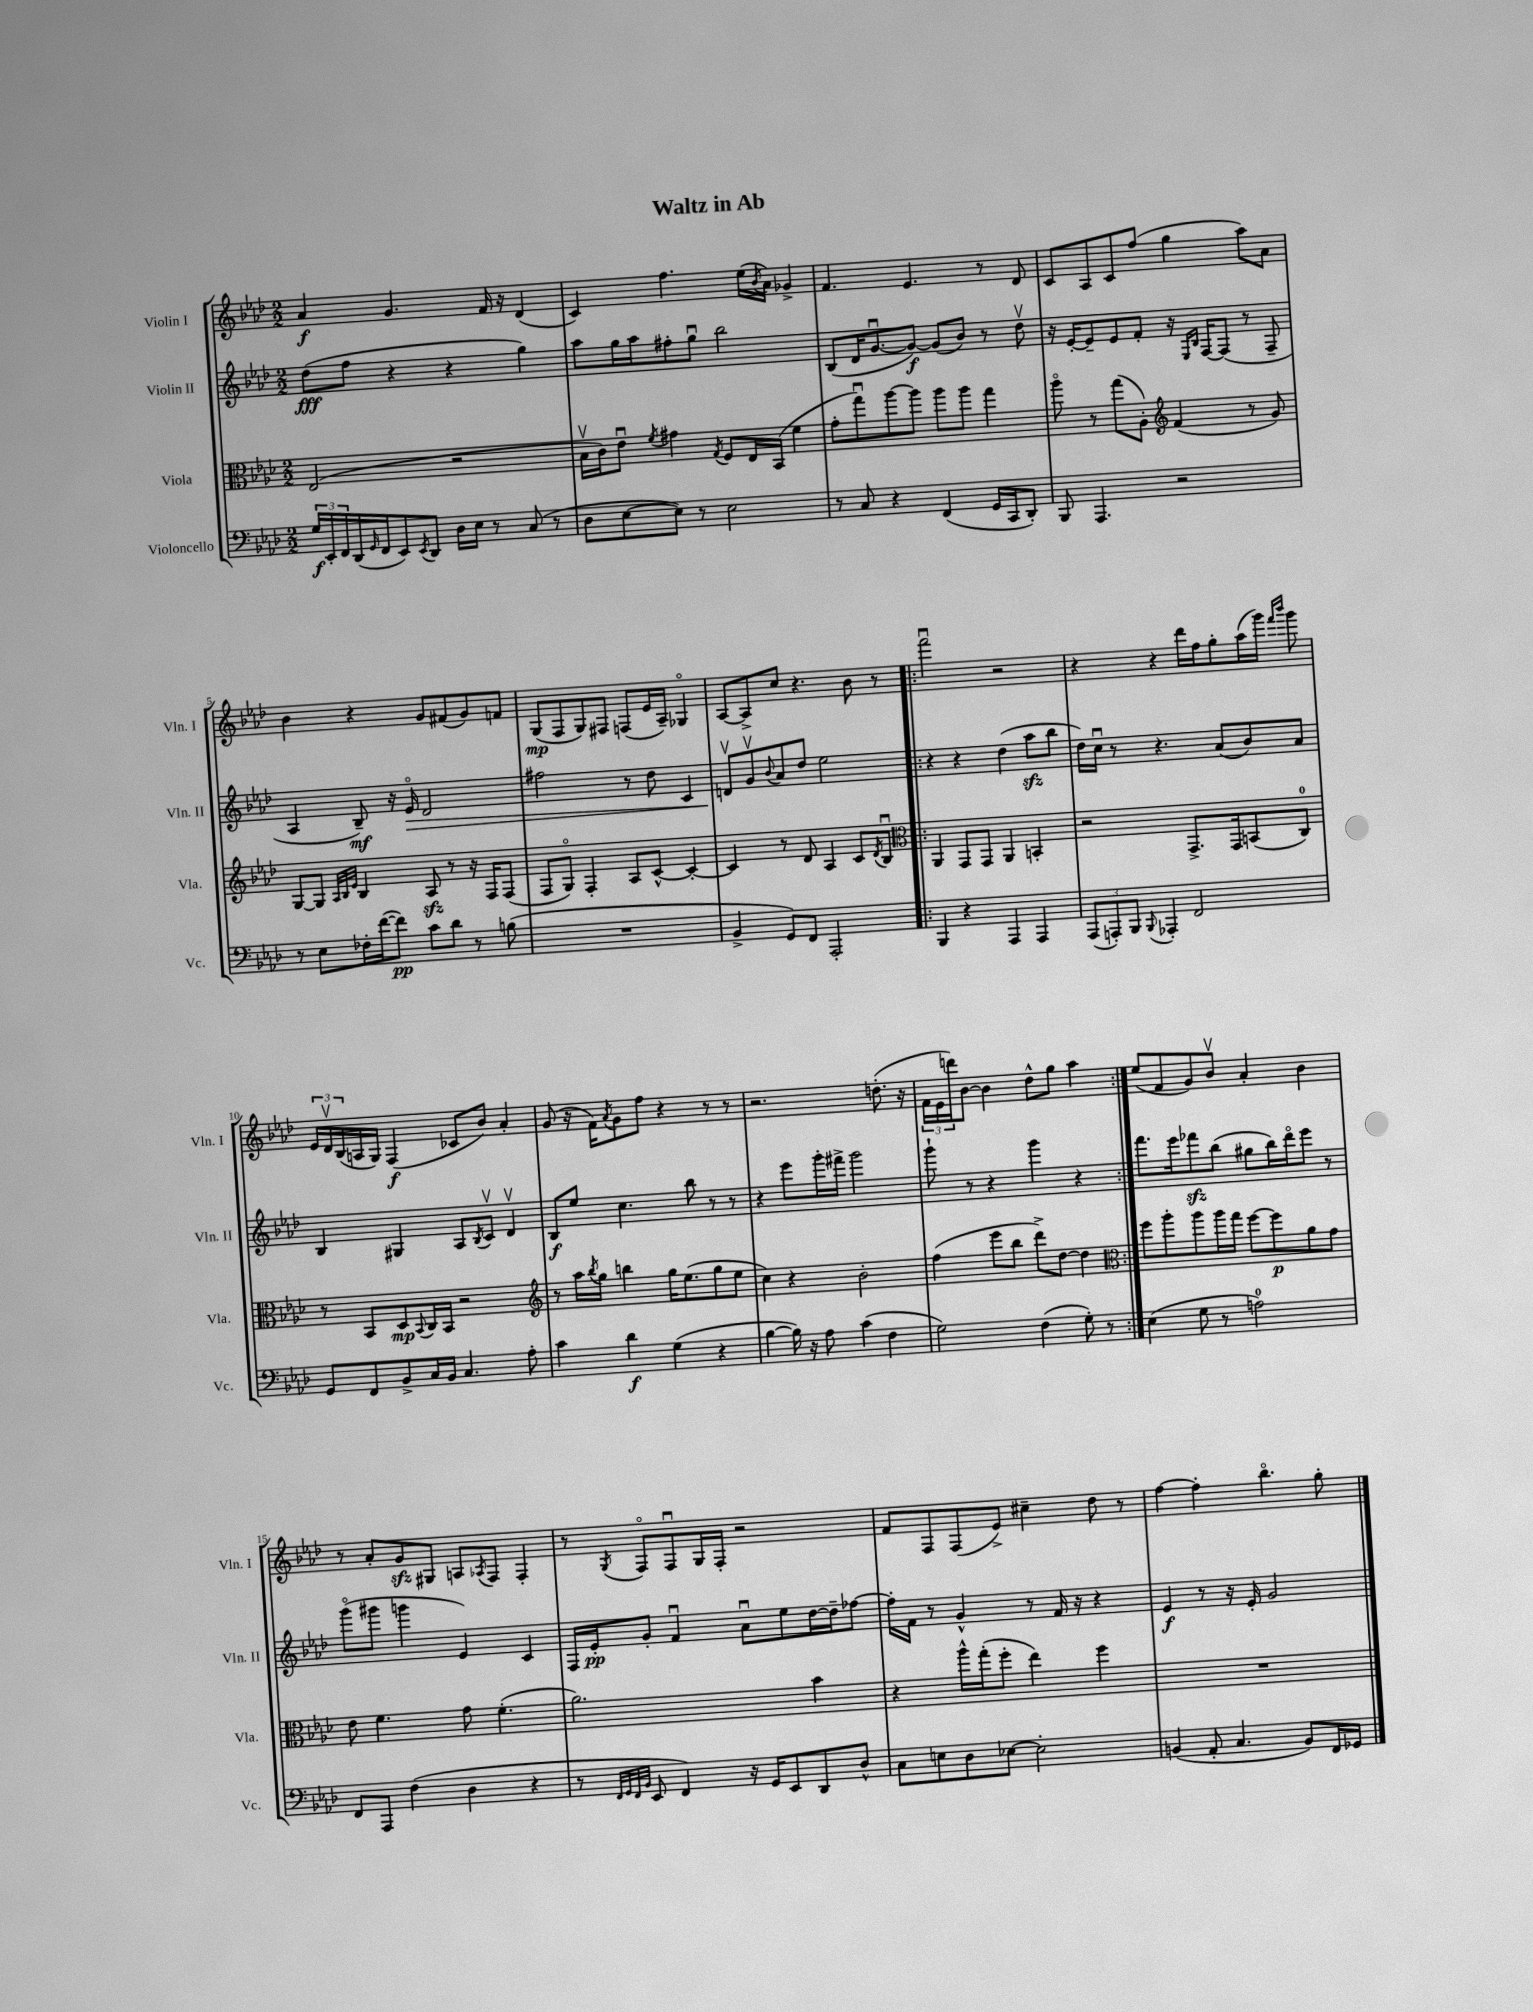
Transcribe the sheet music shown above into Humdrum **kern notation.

**kern	**dynam	**kern	**dynam	**kern	**dynam	**kern	**dynam
*part4	*part4	*part3	*part3	*part2	*part2	*part1	*part1
*staff4	*staff4	*staff3	*staff3	*staff2	*staff2	*staff1	*staff1
*I"Violoncello	*	*I"Viola	*	*I"Violin II	*	*I"Violin I	*
*I'Vc.	*	*I'Vla.	*	*I'Vln. II	*	*I'Vln. I	*
*clefF4	*	*clefC3	*	*clefG2	*	*clefG2	*
*k[b-e-a-d-]	*	*k[b-e-a-d-]	*	*k[b-e-a-d-]	*	*k[b-e-a-d-]	*
*M2/2	*	*M2/2	*	*M2/2	*	*M2/2	*
=1	=1	=1	=1	=1	=1	=1	=1
24G/LL	f	(2E-/	.	(8dd-\L	fff	4a-/	f
24EE-'/	.	.	.	.	.	.	.
24FF/	.	.	.	.	.	.	.
(16DD-/	.	.	.	8ff\J	.	.	.
16qqGG/	.	.	.	.	.	.	.
16FF/J	.	.	.	.	.	.	.
8EE-/)	.	.	.	4r	.	4.g/	.
8qEE-/	.	.	.	.	.	.	.
8DD-/J	.	.	.	.	.	.	.
16D-\LL	.	2r	.	4r	.	.	.
16E-\JJ	.	.	.	.	.	.	.
8r	.	.	.	.	.	16f/	.
.	.	.	.	.	.	16r	.
(8C/	.	.	.	4gg\)	.	(4d-/	.
8r	.	.	.	.	.	.	.
=2	=2	=2	=2	=2	=2	=2	=2
8D-\L	.	16B-v\LL	.	8aa-\L	.	4c/)	.
.	.	16c\J)	.	.	.	.	.
[8E-\	.	8e-u\J	.	16gg\L	.	.	.
.	.	.	.	16aa-\J	.	.	.
.	.	8qf/	.	.	.	.	.
8E-\J])	.	4g#X\	.	8ff#X'\	.	4.ff\	.
8r	.	.	.	8ggu\J	.	.	.
.	.	8qG/	.	.	.	.	.
2E-\	.	8F/L	.	2bb-\	.	.	.
.	.	16E-/L	.	.	.	(16ee-\LL	.
.	.	.	.	.	.	8qb-/	.
.	.	(16BB-/JJ	.	.	.	16a-\JJ)	.
.	.	4f\	.	.	.	4g-X^/	.
=3	=3	=3	=3	=3	=3	=3	=3
8r	.	8g'\L	.	(8B-/L	.	4.f/	.
8C/	.	8ggu\)	.	16d-/K	.	.	.
.	.	.	.	[8.gu/	.	.	.
4r	.	[8aa-\	.	.	.	.	.
.	.	8aa-\J]	.	8g/J_)	f	4.e-/	.
(4FF/	.	8aa-\L	.	(8g/L]	.	.	.
.	.	8aa-\J	.	8b-/J)	.	.	.
16GG/LL	.	4gg\	.	8r	.	8r	.
16CC/J	.	.	.	.	.	.	.
8DD-'/J)	.	.	.	8dd-v\	.	8d-/	.
=4	=4	=4	=4	=4	=4	=4	=4
8BBB-/	.	8aa-\	.	16r	.	8c/L	.
.	.	.	.	[16e-'/KL	.	.	.
4.AAA-/	.	8r	.	8e-~/]	.	8A-/	.
.	.	(8gg\L	.	8e-/	.	8c/	.
.	.	8A-'\J)	.	8f'/J	.	(8ff/J	.
*	*	*clefG2	*	*	*	*	*
2r	.	(4f/	.	16r	.	4gg\	.
.	.	.	.	16qqE-/LL	.	.	.
.	.	.	.	16qqB-/JJ	.	.	.
.	.	.	.	[16F/KL	.	.	.
.	.	.	.	(8F/J]	.	.	.
.	.	8r	.	8r	.	8aa-\L)	.
.	.	8g/)	.	8F~/	.	8a-\J	.
!!LO:LB:g=z
=5	=5	=5	=5	=5	=5	=5	=5
8r	.	[8G/L	.	4A-/	.	4b-\	.
8E-\L	.	8G/J]	.	.	.	.	.
.	.	32qqA-/LLL	.	.	.	.	.
.	.	32qqB-/	.	.	.	.	.
.	.	32qqe-/JJJ	.	.	.	.	.
16F-X'\L	.	4B-/	.	8B-~/)	mf	4r	.
([16f\J	.	.	.	.	.	.	.
8f\J])	pp	.	.	16r	.	.	.
!	!	!	!	!	!LO:HP:b	!	!
.	.	.	.	16e-/	>	.	.
8c\L	.	8A-zz/	.	2d-/	.	8g/L	.
8d-\J	.	8r	.	.	.	(8f#X/	.
8r	.	16r	.	.	.	8g/)	.
.	.	16F/KL	.	.	.	.	.
(8Bn\	.	(8F/J	.	.	.	8fn/J	.
=6	=6	=6	=6	=6	=6	=6	=6
1r	.	8F/L	.	2ff#X\	.	(8G/L	mp
.	.	8G/J)	.	.	.	8F/	.
.	.	4F'/	.	.	.	8G/)	.
.	.	.	.	.	.	8F#X/J	.
.	.	8A-/L	.	8r	.	(8Fn/L	.
.	.	[8c^^/J	.	8dd-\	.	16e-/L	.
.	.	.	.	.	.	16A-~/JJ)	.
.	.	4c'/_	.	4c/	.	4G-X/	.
=7	=7	=7	=7	=7	=7	=7	=7
4BB-^/	.	4c/]	.	8dnv/L	.	[8A-/L	.
.	.	.	.	8gv/	]	8A-^/]	.
.	.	.	.	8qqb-/	.	.	.
8GG/L)	.	8r	.	8a-/	.	8cc/J	.
8FF/J	.	8d-/	.	8dd-/J	.	4.r	.
2AAA-'/	.	4A-/	.	2ee-\	.	.	.
.	.	8c/L	.	.	.	8b-\	.
.	.	8qd-/	.	.	.	.	.
.	.	8B-u/J	.	.	.	8r	.
=8!|:	=8!|:	=8!|:	=8!|:	=8!|:	=8!|:	=8!|:	=8!|:
*	*	*clefC3	*	*	*	*	*
4BBB-/	.	4AA-/	.	4r	.	2fffu\	.
4r	.	8GG/L	.	4r	.	.	.
.	.	8GG/J	.	.	.	.	.
4AAA-/	.	4AA-/	.	(4dd-\	.	2r	.
4AAA-/	.	4BBn'/	.	8aa-zz\L	.	.	.
.	.	.	.	8bb-\J	.	.	.
=9	=9	=9	=9	=9	=9	=9	=9
(12AAA-/L	.	2r	.	16dd-\LL)	.	4r	.
.	.	.	.	16ccu\JJ	.	.	.
12AAAn'/)	.	.	.	.	.	.	.
.	.	.	.	8r	.	.	.
12BBB-/J	.	.	.	.	.	.	.
8qqBBB-/	.	.	.	.	.	.	.
4AAA-X'/	.	.	.	4.r	.	4r	.
2FF/	.	8.GG^/L	.	.	.	16ddd-\LL	.
.	.	.	.	.	.	16ff\J	.
.	.	.	.	(8a-/L	.	8gg'\	.
.	.	16GG/k	.	.	.	.	.
.	.	(8BBn/	.	8b-/)	.	(16aa-\L	.
.	.	.	.	.	.	16ggg\JJ)	.
.	.	.	.	.	.	16qqfff/LL	.
.	.	.	.	.	.	16qqbbb-/JJ	.
.	.	8C/J)	.	8a-/J	.	8ggg\	.
!!LO:LB:g=z
=10	=10	=10	=10	=10	=10	=10	=10
8GG/L	.	8r	.	4B-/	.	24e-/LL	.
.	.	.	.	.	.	24d-v/	.
.	.	.	.	.	.	(24B-/	.
8FF/	.	8BB-/L	.	.	.	16An/	.
.	.	.	.	.	.	16G/JJ)	.
8BB-^/	.	8D-/	mp	4G#X/	.	(4F/	f
.	.	8qqBB-/	.	.	.	.	.
16C/L	.	16C/L	.	.	.	.	.
16BB-/JJ	.	16BB-/JJ	.	.	.	.	.
4.C/	.	2r	.	8A-/L	.	8c-X/L	.
.	.	.	.	8qB-/	.	.	.
.	.	.	.	8cv/J	.	8b-/J)	.
.	.	.	.	4d-v/	.	4a-'/	.
8A-'\	.	.	.	.	.	.	.
=11	=11	=11	=11	=11	=11	=11	=11
*	*	*clefG2	*	*	*	*	*
4c\	.	8r	.	8B-/L	f	(8g/	.
.	.	16aa-\LL	.	8ee-/J	.	16r	.
.	.	8qbb-/	.	.	.	.	.
.	.	16gg\JJ	.	.	.	16f\KL)	.
.	.	.	.	.	.	8qa-/	.
4d-\	f	4bbn\	.	4.cc\	.	8g\	.
.	.	.	.	.	.	8ff\J	.
(4G\	.	16gg\KL	.	.	.	4r	.
.	.	(8.ee-\	.	.	.	.	.
.	.	.	.	8bb-\	.	.	.
4r	.	8gg\	.	8r	.	8r	.
.	.	8ee-\J	.	8r	.	8r	.
=12	=12	=12	=12	=12	=12	=12	=12
[4B-\	.	4cc\)	.	4r	.	2.r	.
16B-\])	.	4r	.	8eee-\L	.	.	.
16r	.	.	.	.	.	.	.
8A-\	.	.	.	16ggg'\L	.	.	.
.	.	.	.	16fff#X^\JJ	.	.	.
(4c\	.	2b-'\	.	2ggg\	.	.	.
4F\	.	.	.	.	.	(8.ddn'\	.
.	.	.	.	.	.	16r	.
=13	=13	=13	=13	=13	=13	=13	=13
2G\)	.	(4ff\	.	8ggg`\	.	24f\LL	.
.	.	.	.	.	.	24e-\	.
.	.	.	.	.	.	24dddn\J)	.
.	.	.	.	8r	.	[8b-\J	.
.	.	8eee-\L	.	4r	.	4b-\]	.
.	.	8bb-\J	.	.	.	.	.
(4F\	.	8ddd-^\L)	.	4ggg\	.	8dd-^^\L	.
.	.	[8dd-\J	.	.	.	8gg\J	.
8G'\)	.	4dd-\]	.	4r	.	4aa-\	.
8r	.	.	.	.	.	.	.
=14:|!	=14:|!	=14:|!	=14:|!	=14:|!	=14:|!	=14:|!	=14:|!
*	*	*clefC3	*	*	*	*	*
(4E-\	.	8ff\L	.	8.fff\L	.	(8ee-/L	.
.	.	8aa-'\	.	.	.	8f/	.
.	.	.	.	16eee-\k	.	.	.
8G\	.	8aa-\	.	8fff-Xzz\	.	8g/)	.
8r	.	16aa-\L	.	(8bb-\J	.	8b-v/J	.
.	.	16gg\JJ	.	.	.	.	.
2An\)	.	[8ff\L	.	8gg#X\L	.	4a-'/	.
.	.	8ff\]	p	16bb-\L)	.	.	.
.	.	.	.	16ddd-\J	.	.	.
.	.	8a-\	.	8eee-\J	.	4b-\	.
.	.	8g\J	.	8r	.	.	.
!!LO:LB:g=z
=15	=15	=15	=15	=15	=15	=15	=15
8FF/L	.	8e-\	.	(8ggg\L	.	8r	.
8AAA-/J	.	4.f\	.	8ggg#X\J	.	8a-'/L	.
(4F\	.	.	.	4gggn\	.	8gzz/	.
.	.	.	.	.	.	8G#X/J	.
4D-\	.	8g\	.	4e-/)	.	8An/L	.
.	.	.	.	.	.	8qA-X/	.
.	.	(4.f'\	.	.	.	8F/J	.
4r	.	.	.	4c/	.	4F'/	.
=16	=16	=16	=16	=16	=16	=16	=16
8r	.	2.a-\)	.	16F/LL	.	8r	.
.	.	.	.	16e-'/J	pp	.	.
32qqFF/LLL	.	.	.	.	.	.	.
32qqGG/	.	.	.	.	.	.	.
32qqFF/	.	.	.	.	.	.	.
32qqBB-/JJJ	.	.	.	.	.	8qG/	.
8EE-/	.	.	.	8g'/J	.	8F/L	.
4FF/)	.	.	.	4fu/	.	8Fu/	.
.	.	.	.	.	.	16G/L	.
.	.	.	.	.	.	16F'/JJ	.
16r	.	.	.	8a-u\L	.	2r	.
16GG/KL	.	.	.	.	.	.	.
8EE-/	.	.	.	8ee-\	.	.	.
8DD-/	.	4b-\	.	[16dd-\L	.	.	.
.	.	.	.	16dd-~\J]	.	.	.
8D-^^/J	.	.	.	[8ff-X\J	.	.	.
=17	=17	=17	=17	=17	=17	=17	=17
8C\L	.	4r	.	16ff-'\LL]	.	8f/L	.
.	.	.	.	16f\JJ	.	.	.
8En\	.	.	.	8r	.	8F/	.
8D-\	.	16aa-^^\LL	.	4g^^/	.	(8F/	.
.	.	(16gg'\J	.	.	.	.	.
[8E-X\J	.	8ff'\J	.	.	.	8e-^/J)	.
2E-'\]	.	4ee-\)	.	8r	.	4cc#X~\	.
.	.	.	.	16f/	.	.	.
.	.	.	.	16r	.	.	.
.	.	4ff\	.	4r	.	8dd-\	.
.	.	.	.	.	.	8r	.
=18	=18	=18	=18	=18	=18	=18	=18
(4BBn/	.	1r	.	4e-/	f	[4ff\	.
8AA-'/	.	.	.	8r	.	4ff'\]	.
4.C/	.	.	.	16r	.	.	.
.	.	.	.	16e-'/	.	.	.
.	.	.	.	2g/	.	4.bb-\	.
8BB/L)	.	.	.	.	.	.	.
16FF/L	.	.	.	.	.	8gg'\	.
16GG-X/JJ	.	.	.	.	.	.	.
==	==	==	==	==	==	==	==
*-	*-	*-	*-	*-	*-	*-	*-
